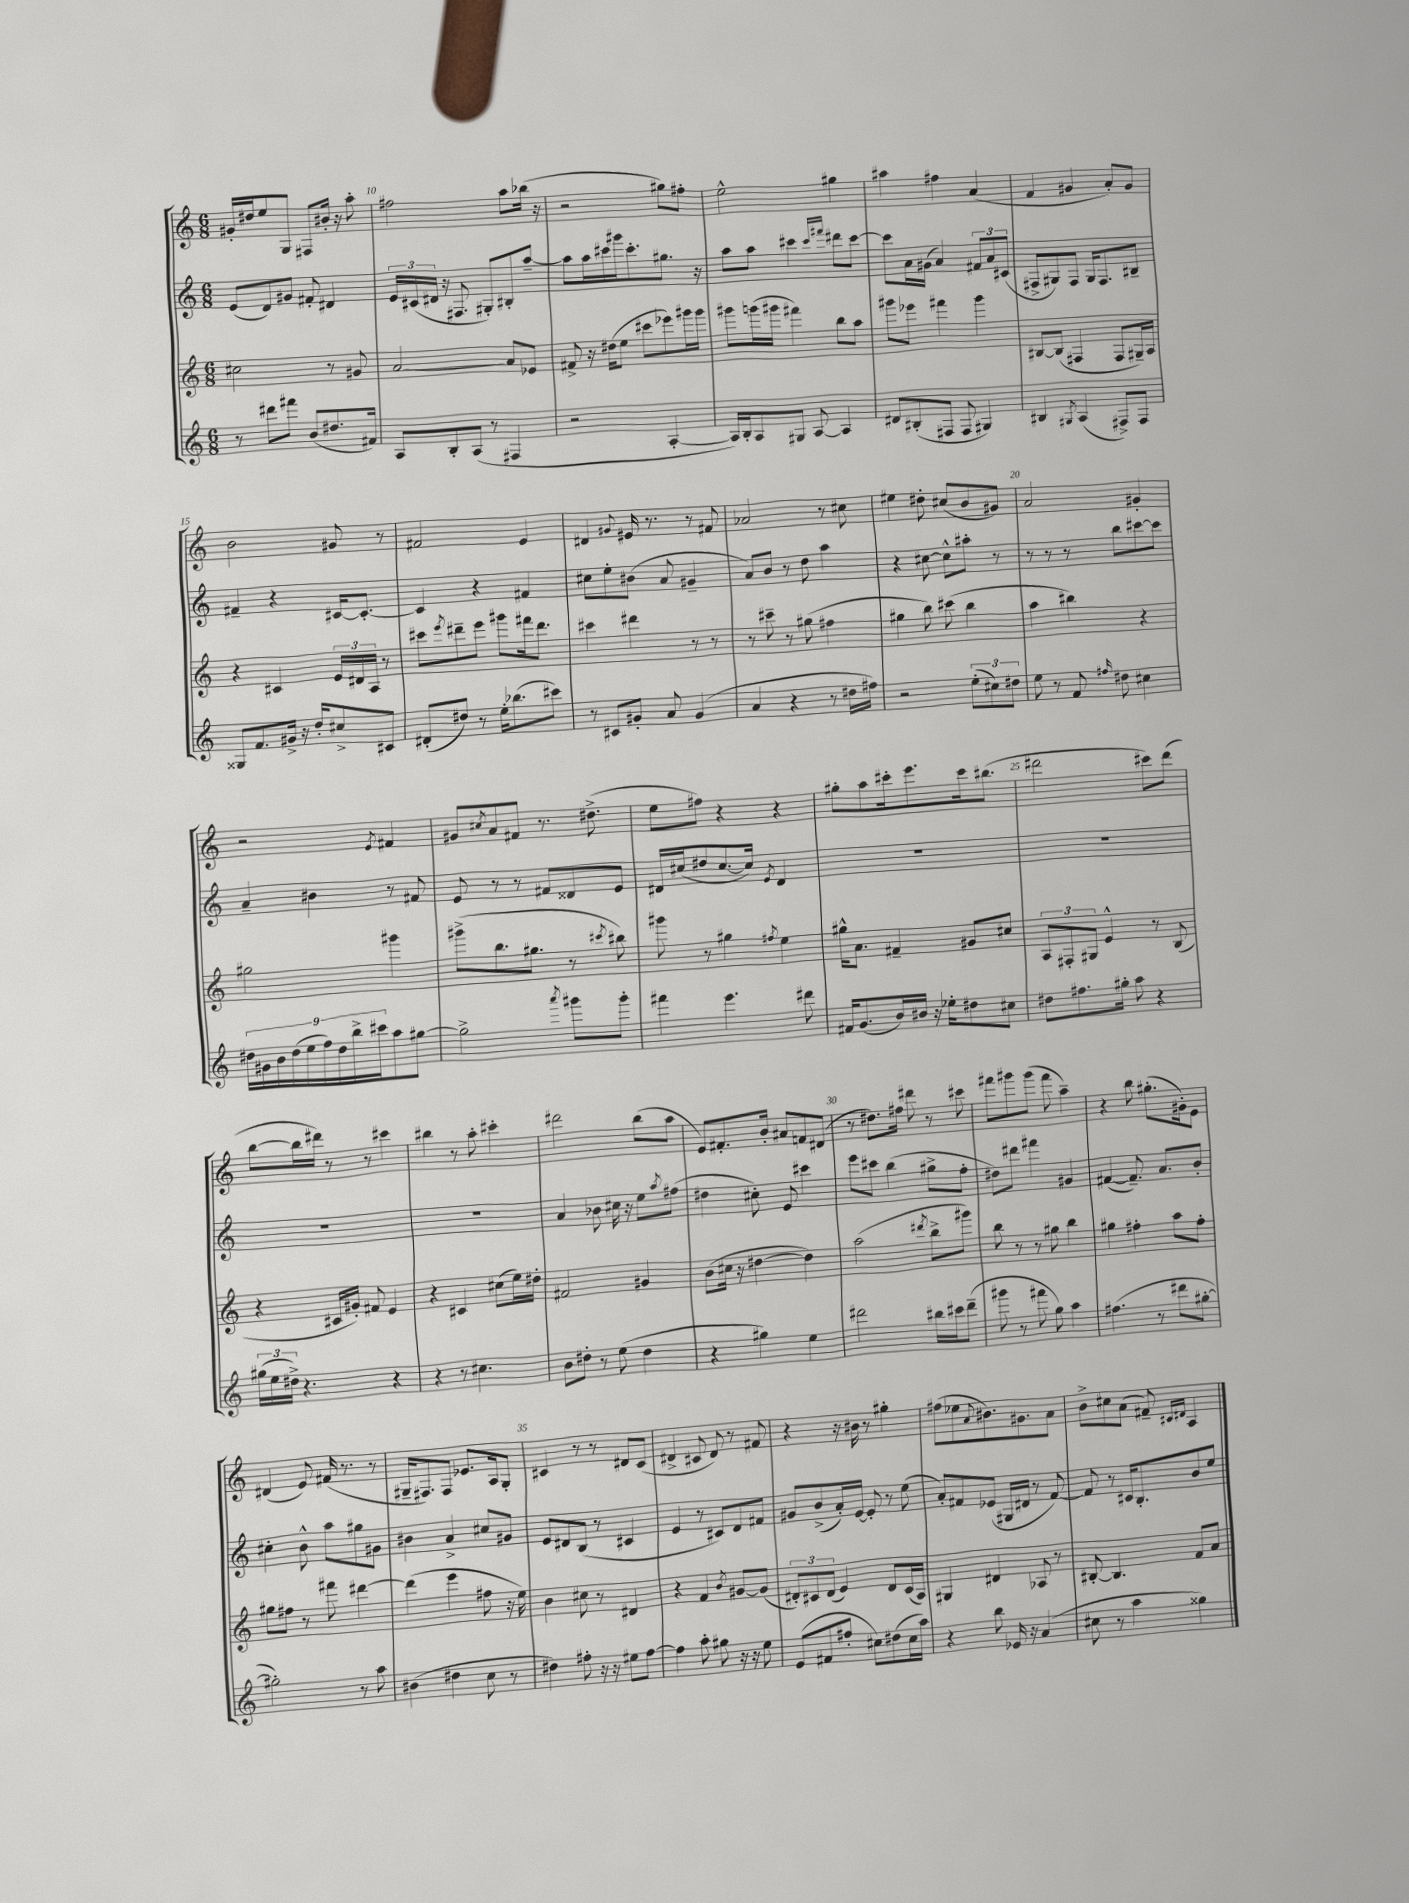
<<
\new StaffGroup <<
\new Staff = "s0" {
    \clef treble \key c \major \numericTimeSignature \time 6/8
    gis'16-. dis''16 e''8 g8 fis8 bis'16-. r16 a''8-. |
    fis''2 a''8 bes''16( r16 |
    r2 gis''8) fis''8-. |
    e''2-^ gis''4 |
    ais''4 fis''4 a'4( |
    f'4 gis'4 a'8-.) gis'8 |
    b'2 gis'8 r8 |
    fis'2 e'4 |
    dis'4 \appoggiatura { gis'8 } eis'16 r8. r8 fis'8 |
    aes'2 r8 cis''8 |
    eis''4 dis''8-. cis''8( b'8 gis'8) |
    a'2 gis'4-. |
    r2 \acciaccatura { e'8 } fis'4 |
    gis'8 \acciaccatura { cis''8 } a'8 fis'8 r8. dis''8.->( |
    e''8 fis''8) r4 r4 |
    gis''8-. a''8 cis'''16-. e'''8. cis'''16 bis''8.( |
    dis'''2 cis'''8) dis'''8( |
    b''8~ b''16 dis'''16) r8 r8 cis'''4 |
    bis''4 r8 a''8-. cis'''4-. |
    dis'''2 b''8( a''8 |
    e'8) fis'8.-. b'16-. ais'8 f'8 dis'8( |
    r8 dis''8.) fis''16 dis'''8 r8 cis'''8 |
    fis'''8 gis'''8 gis'''8( fis'''8 a''4--) |
    r4 b''8 gis''8.-.( gis'16-.) e'8 |
    dis'4( e'8) fis'16( r8. r8 |
    gis16-- fis8.) fis8 ees'8. a16 gis8-. |
    cis'4 r8 r8 dis'8 cis'8( |
    dis'4-> cis'8 dis'8) r8 fis'8 |
    r4 r16 bis'16 r8 gis''4-. |
    fis''8( ees''8 \appoggiatura { a'8 } bis'8.) gis'8. a'8 |
    b'8-> cis''8 a'8( fis'8--) \grace { cis'16 dis'16 } a4 \bar "|." |
}
\new Staff = "s1" {
    \clef treble \key c \major \numericTimeSignature \time 6/8
    e'8( d'8) gis'8 fis'8-. dis'4 |
    \tuplet 3/2 { e'16 cis'16( dis'16 } r16 fis8. gis8-.) bis8-. a''8~-- |
    a''8 a''16 cis'''16 gis'''16 cis'''8.-. gis''8. r16 |
    a''8 a''8 cis'''4 \grace { cis'''16 fis'''16 } dis'''8 cis'''8~ |
    cis'''8 a'16 gis'16( a'4) \tuplet 3/2 { fis'8 a'8 cis'8( } |
    fis8-> gis8) fis8 gis16 fis8. bis8-- |
    fis'4-- r4 cis'16~ cis'8.~-. |
    cis'4 r4 fis'4 |
    cis''8 e''8-. bis'8( a'8 gis'4-- |
    a'8) b'8 r8 d''8 a''4 |
    r4 cis''8~ cis''8-^ ais''8-. r8 |
    r8 r8 r8 b''8 cis'''8~ cis'''8 |
    a'4-- bis'4 r8 fis'8 |
    e'8 r8 r8 fis'8 disis'8 e'8 |
    dis'16 cis''16( dis''8 cis''8.~ cis''16) \acciaccatura { e'8 } dis'4 |
    R2. |
    R2. |
    R2. |
    R2. |
    a'4 bes'8 cis''16 r16 e''8 \acciaccatura { a''8 } fis''8( |
    dis''4 cis''8-.) e'8 cis'''4 |
    e'''8 cis'''8 b''4( gis''8-> f''8-. |
    dis''8) dis'''8 fis'''4 gis'4 |
    fis'4~( fis'8.--) a'8. b'8-. |
    cis''4-. b'8-^ a''8 gis''8 gis'8 |
    bis'4 a'4-> cis''8 gis'8 |
    e'8 dis'8 b8( r8 cis'4 |
    e'4 r8 cis'8) d'8 fis'8 |
    gis'8 b'8->( a'16-.) e'16~ e'8-. r8 e''8( |
    a'8-.) fis'8 ees'8( gis16 dis'16 r8 fis'8~) |
    fis'8 r8 cis'16 b8.-. b'8 e''8 \bar "|." |
}
\new Staff = "s2" {
    \clef treble \key c \major \numericTimeSignature \time 6/8
    cis''2 r8 gis'8 |
    a'2~ a'8 ees'8 |
    fis'8-> r16 dis''16( e''8 cis'''8 ees'''8) gis'''16 gis'''16 |
    gis'''8 g'''16( gis'''16 fis'''4) b''8 a''8 |
    gis'''8 ees'''8 fis'''4 gis'''4 |
    bis8~ bis8( fis4 fis8 gis16--) a16 |
    r4 cis'4 \tuplet 3/2 { e'16 dis'16 a16 } r8 |
    cis'''8 \acciaccatura { e'''8 } dis'''8-- e'''8 gis'''8 fis'''16 dis'''8. |
    cis'''4 dis'''4 r8 r8 |
    r8 cis'''8-- r8 gis''8( fis''4 |
    gis''4 b''8) cis'''8( b''4 |
    a''4 bis''4) r4 |
    gis''2 gis'''4 |
    gis'''8->( b''8. gis''8. r8 \acciaccatura { cis'''8 } bis''8) |
    gis'''8 r8 gis''4 \acciaccatura { fis''8 } e''4 |
    gis''16-^ a'8. fis'4-- gis'8 cis''8 |
    \tuplet 3/2 { a8 fis8-. gis8 } e'4-^ r8 b8( |
    r4 cis'16 gis'16-.) fis'8 e'4 |
    r4 cis'4 cis''8( e''16) dis''16-. |
    fis'2 gis'4 |
    b'8( cis''16 r16 dis''4~ dis''4) |
    a''2( \acciaccatura { dis'''8 } b''8-> gis'''8) |
    b''8 r8 r8 gis''8 b''4 |
    gis''4 fis''4-. a''8 fis''8-. |
    gis''8 fis''8 r8 fis'''8 dis'''4~ |
    dis'''4( e'''4 fis''8 r16 e''16) |
    b'4 cis''8 r8 dis'4 |
    r4 f'4 \acciaccatura { b'8 } gis'8~ gis'8( |
    \tuplet 3/2 { dis'8-.) cis'8 dis'8( } e'4) dis'8 cis'16( a16) |
    gis4 dis'4 aes8 r8 |
    bis8~-. bis4. f'8 a'8 \bar "|." |
}
\new Staff = "s3" {
    \clef treble \key c \major \numericTimeSignature \time 6/8
    r8 dis'''8 fis'''8 b'8( dis''8. fis'16) |
    a8 b8-. a8( r8 fis4 |
    r2 a4~-. |
    a16) b16-. a8 gis8 a8~ a4 |
    dis'8 bis8-.( fis8 fis8 gis4) |
    bis4 \acciaccatura { gis8 } a4( fis8->) fis8 |
    gisis8 f'8. gis'16-> r16 d''16-. cis''8-> cis'8 |
    dis'8-.( dis''8) r8 e''16-. bes''8.( cis'''8) |
    r8 cis'8 gis'8-. a'8 gis'4( |
    a'4 r4 r8 dis''16 fis''16) |
    r2 \tuplet 3/2 { e''8-.( cis''8) dis''8 } |
    e''8 r8 f'8 \grace { fis''16 } dis''8 cis''4 |
    \tuplet 9/8 { dis''16 gis'16 b'16 dis''16( e''16 f''16) dis''16 b''16-> cis'''16 } a''8 gis''8~ |
    gis''2-> \acciaccatura { a'''8 } gis'''8 gis'''8-. |
    fis'''4 e'''4. dis'''8 |
    fis'16 g'8.( b'16) bis'16 r16 ees''16-. dis''8 cis''8 |
    dis''8 fis''8. gis''16-. a''8 r4 |
    \tuplet 3/2 { gis''16( e''16 dis''16->) } r4. r4 |
    r4 r8 cis''4. |
    b'8 dis''8-. r8 e''8( dis''4 |
    r4 gis''4) e''4 |
    dis'''2 bis''16 cis'''16 dis'''8--( |
    gis'''8 r8 fis'''8 g''8) a''4 |
    fis''4.( r8 dis'''8 gis''8~-. |
    gis''2-.) r8 a''8 |
    bis'4( dis''4 c''8 r8 |
    dis''4) fis''8-. r16 r16 eis''8 fis''8~ |
    fis''4 a''8-. gis''8 r16 r16 e''8 |
    e'8( fis'8 fis''8-. cis''8) dis''8( cis''16 a''16) |
    r4 b''8 ees'16 r16 a'4( |
    cis''8 r8 a''4 gisis''4) \bar "|." |
}
>>
>>
\layout { \context { \Score currentBarNumber = #9 \override BarNumber.break-visibility = ##(#f #t #t) barNumberVisibility = #(every-nth-bar-number-visible 5) } }
